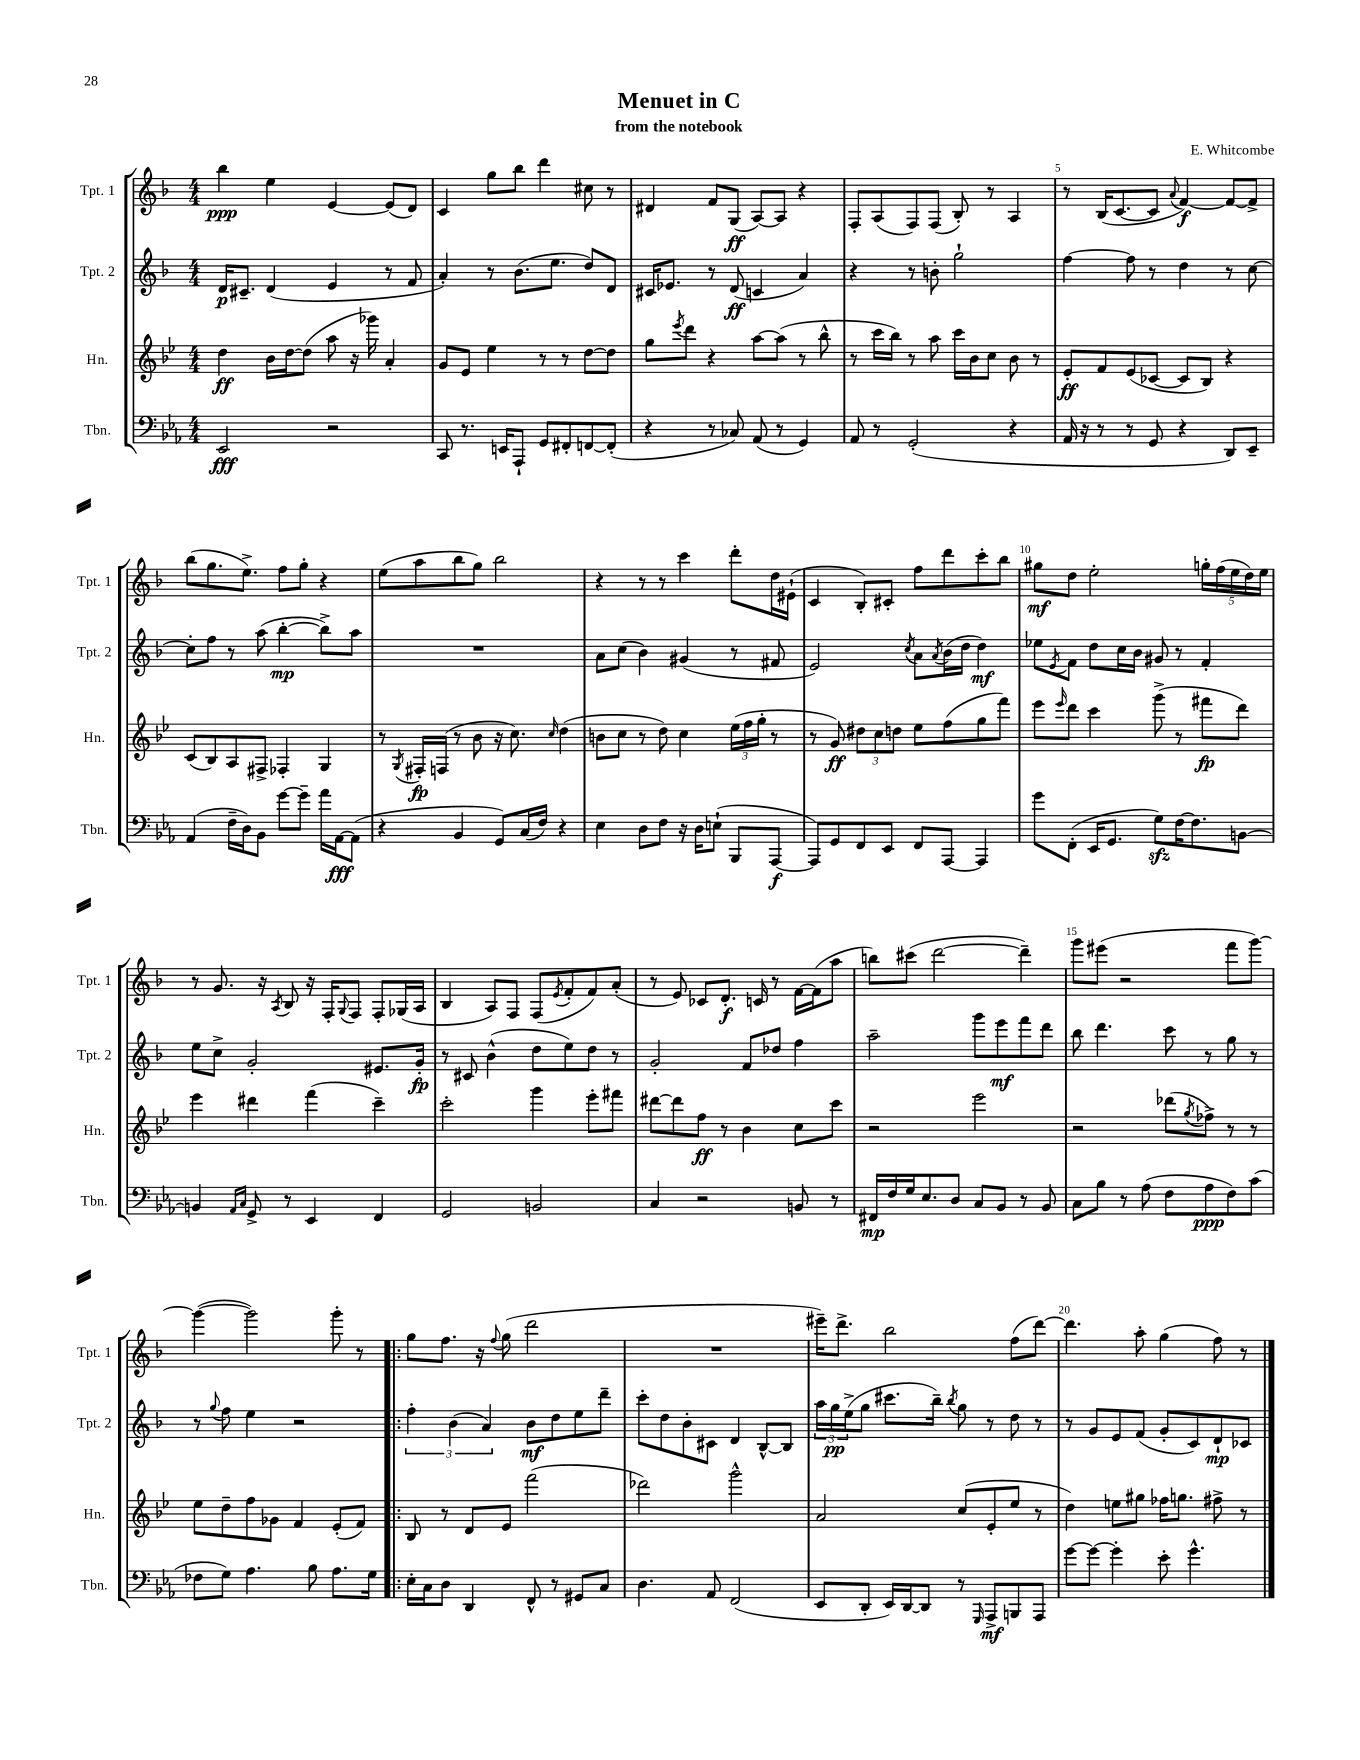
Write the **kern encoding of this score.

**kern	**kern	**kern	**kern
*staff4	*staff3	*staff2	*staff1
*clefF4	*clefG2	*clefG2	*clefG2
*k[b-e-a-]	*k[b-e-]	*k[b-]	*k[b-]
*M4/4	*M4/4	*M4/4	*M4/4
2EE-	4dd	16d	4bb-
.	.	8.c#~	.
.	16b-	(4d	4ee
.	[16dd	.	.
.	(8dd]	.	.
2r	8aa	4e	[4e
.	16r	.	.
.	16ggg-)	.	.
.	4a'	8r	(8e]
.	.	8f	8d)
=	=	=	=
8CC	8g	4a')	4c
8.r	8e-	.	.
.	4ee-	8r	8gg
16EE	.	.	.
8AAA-`	.	(8.b-	8bb-
8GG	8r	.	4ddd
.	.	8.ee	.
8FF#'	8r	.	.
[8FF	[8dd	8dd)	8cc#
(8FF']	8dd]	8d	8r
=	=	=	=
4r	8gg	16c#	4d#
.	.	8.e-	.
.	8qeee-	.	.
.	8ddd	.	.
8r	4r	8r	8f
8C-)	.	(8d	(8G
(8AA-	[8aa	4c	[8A)
8r	(8aa]	.	8A]
4GG)	8r	4a)	4r
.	8bb-^^	.	.
=	=	=	=
8AA-	8r	4r	8F'
8r	16ccc	.	(8A
.	16bb-)	.	.
(2GG'	8r	8r	8F)
.	8aa	8b'	(8F
.	16ccc	2gg`	8B-')
.	16b-	.	.
.	8cc	.	8r
4r	8b-	.	4A
.	8r	.	.
=	=	=	=
16AA-	8e-'	[4ff	8r
16r	.	.	.
8r	8f	.	(16B-
.	.	.	[8.c
8r	(8e-	8ff]	.
8GG	[8c-	8r	8c]
.	.	.	8qqa
4r	8c-]	4dd	[4f)
.	8B-)	.	.
8DD)	4r	8r	8f_
8EE-~	.	[8cc	8f^]
=	=	=	=
(4AA-	(8c	8cc']	(8bb-
.	8B-)	8ff	8.gg
16F~	8A	8r	.
16D)	.	.	8.ee^)
8BB-	8F#^	(8aa	.
[8g	4F-'	[4bb-'	8ff
8g~]	.	.	8gg'
16a-	4G	8bb-^])	4r
[16AA-	.	.	.
(8AA-]	.	8aa	.
=	=	=	=
4r	8r	1r	(8ee
.	8qG	.	.
.	16F#'	.	8aa
.	(16F	.	.
4BB-	8r	.	8bb-
.	8b-	.	8gg)
8GG)	16r	.	2bb-
.	8.cc)	.	.
(16C	.	.	.
16F)	.	.	.
.	16qqcc	.	.
4r	(4dd	.	.
=	=	=	=
4E-	8b	8a	4r
.	8cc	(8cc	.
8D	8r	4b-)	8r
8F	8dd)	.	8r
16r	4cc	(4g#	4ccc
16D	.	.	.
(8E`	.	.	.
8BBB-	(24ee-	8r	8ddd'
.	24ff	.	.
.	24gg'	.	.
[8AAA-	8r	8f#	16dd
.	.	.	(16e#`
=	=	=	=
8AAA-])	8r	2e)	4c
8GG	8g)	.	.
8FF	12dd#	.	8B-')
.	12cc	.	.
8EE-	.	.	8c#'
.	12dd	.	.
.	.	8qcc	.
8FF	8ee-	8a	8ff
.	.	8qa	.
[8AAA-	(8ff	(16b-	8ddd
.	.	16dd	.
4AAA-]	8gg	4dd)	8ccc'
.	8fff)	.	8bb-
=	=	=	=
8g	8eee-	8ee-	8gg#
.	16qqeee-	8qe	.
(8FF'	8ddd	8f	8dd
16EE-	4ccc	8dd	2ee'
8.GG	.	.	.
.	.	16cc	.
.	.	16b-	.
8G)	(8ggg^	8g#	.
[16F	8r	8r	.
8.F]	.	.	.
.	8fff#	4f'	20gg'
.	.	.	(20ff
.	.	.	20ee
[8BB	8ddd)	.	.
.	.	.	20dd)
.	.	.	20ee
=	=	=	=
4BB]	4eee-	8ee	8r
.	.	8cc^	8.g
16qqAA-	.	.	.
16qqC	.	.	.
8GG^	4ddd#	2g'	.
.	.	.	16r
.	.	.	8qA
8r	.	.	8B-
4EE-	(4fff	.	16r
.	.	.	16F'
.	.	.	8qqG
.	.	.	8F
4FF	4ccc~)	8.e#	8F'
.	.	.	(16G-
.	.	16g'	16A
=	=	=	=
2GG	2ccc'	8r	4B-
.	.	8c#	.
.	.	(4b-^^	8A)
.	.	.	8F
2BB	4ggg	8dd	(8F
.	.	.	8qe
.	.	8ee)	8f'
.	8eee-'	8dd	8f)
.	8fff#	8r	(8a'
=	=	=	=
4C	[8ddd#	2g'	8r
.	8ddd#]	.	8e)
2r	8ff	.	8c-
.	8r	.	8.d'
.	4b-	8f	.
.	.	.	16c
.	.	8dd-	8r
8BB	8cc	4ff	[16f
.	.	.	(16f]
8r	8ccc	.	8aa
=	=	=	=
16FF#	2r	2aa~	8bb)
16F	.	.	.
16G	.	.	(8ccc#
8.E-	.	.	.
.	.	.	[2ddd
8D	.	.	.
8C	2eee-	8ggg	.
8BB-	.	8eee	.
8r	.	8fff	4ddd~])
8BB-	.	8ddd	.
=	=	=	=
8C	2r	8bb-	8ggg
8B-	.	4.ddd	(8eee#
8r	.	.	2r
(8A-	.	.	.
8F	(8ddd-	8ccc	.
.	8qgg	.	.
8A-	8ff-^)	8r	.
8F)	8r	8gg	8fff
(8c	8r	8r	[8ggg)
=	=	=	=
8F-	8ee-	8r	(4ggg_
.	.	8qqgg	.
8G)	8dd~	8ff	.
4.A-	8ff	4ee	2ggg])
.	8g-	.	.
.	4f	2r	.
8B-	.	.	.
8.A-	(8e-'	.	8ggg'
.	8f)	.	8r
16G	.	.	.
=!|:	=!|:	=!|:	=!|:
16E-'	8B-	6ff'	8gg
16C	.	.	.
8D	8r	.	8.ff
.	.	(6b-	.
4DD	8d	.	.
.	.	.	16r
.	.	6a)	.
.	.	.	8qqff
.	8e-	.	(8gg
8FF^^	(2fff	8b-	2ddd
8r	.	8dd	.
8GG#	.	8ee	.
8C	.	8ddd~	.
=	=	=	=
4.D	2ddd-)	8ccc'	1r
.	.	8dd	.
.	.	8b-'	.
8AA-	.	8c#	.
(2FF	2ggg^^	4d	.
.	.	[8B-^^	.
.	.	8B-]	.
=	=	=	=
8EE-	2a	24aa	16eee#~)
.	.	24gg	.
.	.	.	8.ddd^
.	.	(24ee^	.
8DD'	.	8gg	.
16EE-)	.	8.ccc#	2bb-
[16DD	.	.	.
8DD]	.	.	.
.	.	16bb-~)	.
.	.	8qbb-	.
8r	(8cc	8gg	.
16qqGGG	.	.	.
8AAA-^	8e-'	8r	.
8BBB	8ee-	8dd	(8ff
8AAA-	8r	8r	[8ddd)
=	=	=	=
[8g	4dd)	8r	4.ddd]
8g_	.	8g	.
4g']	8ee	8e	.
.	8gg#	(8f	8aa'
8e-'	16ff-	8g'	(4gg
.	8.gg	.	.
4.g^^	.	8c)	.
.	8ff#^	8d`	8ff)
.	8r	8c-	8r
==	==	==	==
*-	*-	*-	*-
